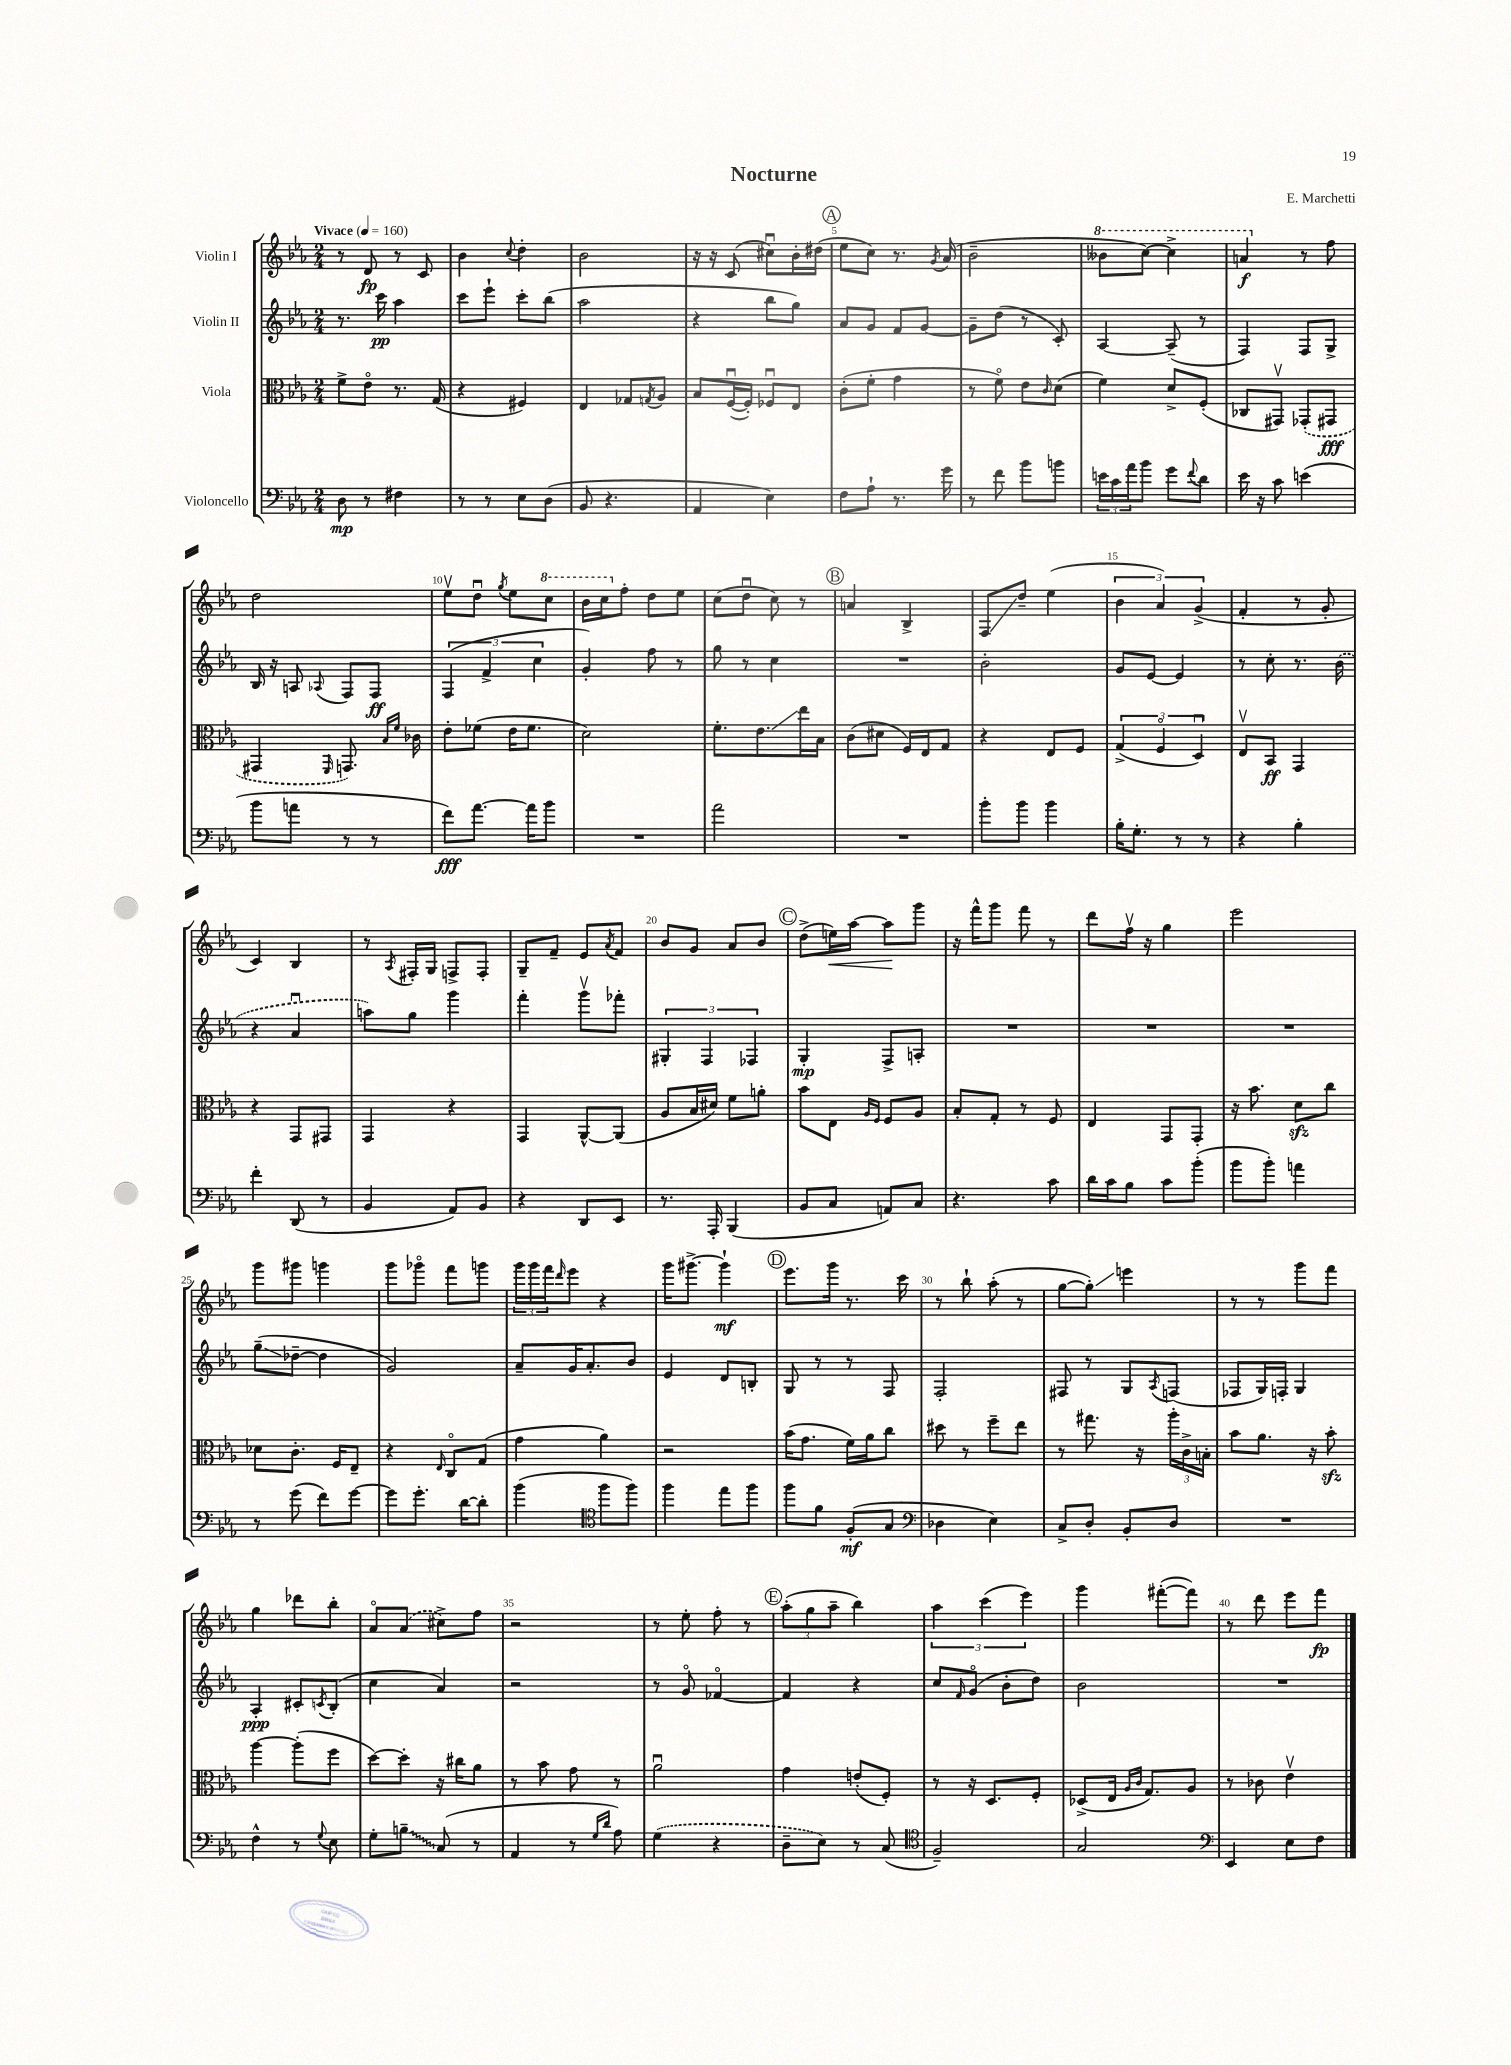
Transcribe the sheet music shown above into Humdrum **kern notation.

**kern	**kern	**kern	**kern
*staff4	*staff3	*staff2	*staff1
*clefF4	*clefC3	*clefG2	*clefG2
*k[b-e-a-]	*k[b-e-a-]	*k[b-e-a-]	*k[b-e-a-]
*M2/4	*M2/4	*M2/4	*M2/4
*MM160	*MM160	*MM160	*MM160
8D	8f^	8.r	8r
8r	8e-o	.	8d
.	.	16ccc	.
4F#	8.r	4aa-	8r
.	.	.	8c
.	(16G	.	.
=	=	=	=
8r	4r	8ccc	4b-
8r	.	8eee-`	.
.	.	.	8qqcc
8E-	4F#)	8ccc'	4dd'
(8D	.	(8bb-	.
=	=	=	=
8BB-	4E-	2aa-	2b-
4.r	.	.	.
.	8G-	.	.
.	8qG	.	.
.	8A-	.	.
=	=	=	=
4AA-	8B-	4r	16r
.	.	.	16r
.	([16Fu	.	(8c
.	16F'])	.	.
4E-)	8F-u	8bb-	8cc#u)
.	8E-	8gg)	16b-'
.	.	.	(16dd#
=	=	=	=
8F	(8c'	8a-	8ee-
8A-`	8f'	8g	8cc)
8.r	4g	8f	8.r
.	.	[8g	.
.	.	.	8qg
16g	.	.	(16a-
=	=	=	=
8r	8r	8g~]	2b-~
8f	8fo)	(8dd	.
8b-	8e-	8r	.
.	16qqc	.	.
8b	(8d	8c')	.
=	=	=	=
24e	4f)	[4A-	8bb--
24c	.	.	.
24a-	.	.	.
8b-	.	.	[8ccc)
8g	8d^	(8A-~]	4ccc^]
8qqf	.	.	.
8d	(8F'	8r	.
=	=	=	=
16e-	8C-	4F)	4aa
16r	.	.	.
8c	8GG#v)	.	.
(4e	(8GG-'	8F	8r
.	8GG#	8G^	8ff
=	=	=	=
8b-	4GG#	16B-	2dd
.	.	16r	.
8a	.	8A	.
.	16qqFF	8qqA-	.
8r	8.GG)	8F	.
8r	.	8F	.
.	16qqB-	.	.
.	16qqf	.	.
.	16c-	.	.
=	=	=	=
8f)	8e-'	(6F	8ee-v
[8.a-	(8f-	.	8ddu
.	.	6f^	.
.	.	.	8qgg
.	16e-	.	8ee-
16a-]	8.f-	.	.
.	.	6cc	.
8b-	.	.	8ccc
=	=	=	=
2r	2d)	4g')	16bb-
.	.	.	16ccc
.	.	.	8ff'
.	.	8ff	8dd
.	.	8r	8ee-
=	=	=	=
2a-	8.f'	8gg	(8cc
.	.	8r	8ddu
.	8.e-	.	.
.	.	4cc	8cc)
.	16ee-	.	8r
.	16B-	.	.
=	=	=	=
2r	(8c	2r	4a
.	8d#	.	.
.	16F)	.	4B-^
.	16E-	.	.
.	8G	.	.
=	=	=	=
8b-'	4r	2b-'	8F
8b-	.	.	8dd~
4b-	8E-	.	(4ee-
.	8F	.	.
=	=	=	=
16B-'	(6G^	8g	6b-
8.G'	.	.	.
.	.	[8e-	.
.	6Fo	.	6a-)
8r	.	4e-]	.
.	6Du)	.	(6g^
8r	.	.	.
=	=	=	=
4r	8E-v	8r	4f'
.	8BB-	8cc'	.
4B-'	4GG	8.r	8r
.	.	.	8g'
.	.	(16b-	.
=	=	=	=
4f'	4r	4r	4c)
(8DD	8GG	4a-u	4B-
8r	8GG#	.	.
=	=	=	=
4BB-	4GG	8aa)	8r
.	.	.	8qA-
.	.	8gg	16F#'
.	.	.	16G
8AA-)	4r	4ggg	8F^
8BB-	.	.	8F'
=	=	=	=
4r	4GG	4fff'	8G~
.	.	.	8f~
8DD	[8AA-^^	8gggv	8e-
.	.	.	8qa-
8EE-	(8AA-]	8fff-'	8f
=	=	=	=
8.r	8A-	6G#'	8b-
.	16B-	.	8g
.	.	6F	.
16AAA-'	16d#)	.	.
(4BBB-	8f	.	8a-
.	.	6F-	.
.	8a'	.	8b-
=	=	=	=
8BB-	8b-	4G'	(8dd^
8C	8E-	.	16ee)
.	.	.	[16aa-
.	16qqA-	.	.
.	16qqF	.	.
8AA)	8F	8F^	8aa-]
8C	8A-	8A'	8ggg
=	=	=	=
4.r	8B-'	2r	16r
.	.	.	16fff^^
.	8G'	.	8ggg
.	8r	.	8fff
8c	8F	.	8r
=	=	=	=
16d	4E-	2r	8ddd
16c	.	.	.
8B-	.	.	16ffv
.	.	.	16r
8c	8GG	.	4gg
(8b-'	8GG'	.	.
=	=	=	=
8b-	16r	2r	2eee-
.	8.b-	.	.
8b-')	.	.	.
4a	8d	.	.
.	8cc	.	.
=	=	=	=
8r	8d-	(8gg~	8ggg
(8g	8.c'	[8dd-~	8ggg#
8f)	.	4dd-]	4ggg
.	16F	.	.
[8g	8E-~	.	.
=	=	=	=
8g]	4r	2g)	8ggg
8.g'	.	.	8ggg-o
.	16qqE-	.	.
.	8Co	.	8fff
[16d	.	.	.
8d']	(8G	.	8ggg
=	=	=	=
(4b-	4g	8a-~	24ggg
.	.	.	24ggg
.	.	.	24fff
.	.	.	16qqddd
.	.	16g	8eee-
.	.	8.a-'	.
*clefC4	*	*	*
8ff	4a-)	.	4r
8ff)	.	8b-	.
=	=	=	=
4ff	2r	4e-	16ggg
.	.	.	[8.ggg#^
8ee-	.	8d	4ggg#`]
8ff	.	8B'	.
=	=	=	=
8ff	(16b-	8G	8.eee-
.	8.g	.	.
8f	.	8r	.
.	.	.	16ggg
(8F'	16f)	8r	8.r
.	16a-	.	.
8G	8cc	8F	.
.	.	.	16ccc
=	=	=	=
*clefF4	*	*	*
4D-	8dd#	2F'	8r
.	8r	.	8bb-`
4E-)	8ff~	.	(8aa-'
.	8ee-	.	8r
=	=	=	=
8C^	8r	8F#	[8gg
8D'	8.gg#	8r	8gg'])
8BB-'	.	8G	4eee
.	16r	.	.
.	.	8qA-	.
8D	24aa-'	(8F	.
.	24c^	.	.
.	24B'	.	.
=	=	=	=
2r	8b-	8F-	8r
.	8.a-	16G)	8r
.	.	16F'	.
.	.	4G	8ggg
.	16r	.	.
.	8b-'	.	8fff
=	=	=	=
4F^^	[4aa-	4A-'	4gg
8r	(8aa-']	8c#'	8ddd-
8qqG	.	8qc	.
8E-	8ff	(8B-'	8bb-'
=	=	=	=
8G'	[8dd)	4cc	8a-o
8B~	8dd']	.	(8a-
(8C	16r	4a-)	8cc#^)
.	16cc#	.	.
8r	8a-	.	8ff
=	=	=	=
4AA-	8r	2r	2r
.	8b-	.	.
8r	8g	.	.
16qqG	.	.	.
16qqd	.	.	.
8A-)	8r	.	.
=	=	=	=
(4G	2a-u	8r	8r
.	.	8go	8ee-'
4r	.	[4f-o	8ff'
.	.	.	8r
=	=	=	=
8D~	4g	4f-]	(12aa-'
.	.	.	12gg
8E-)	.	.	.
.	.	.	12aa-~
8r	(8e'	4r	4bb-)
(8C	8F')	.	.
=	=	=	=
*clefC4	*	*	*
2F~)	8r	8cc	6aa-
.	.	16qqf	.
.	16r	(8go	.
.	.	.	(6ccc
.	8.D	.	.
.	.	8b-'	.
.	.	.	6eee-)
.	8F'	8dd)	.
=	=	=	=
2G	(8D-^	2b-	4ggg
.	16E-	.	.
.	16qqA-	.	.
.	16qqc	.	.
.	8.G)	.	.
.	.	.	([8fff#'
.	8A-	.	8fff#])
=	=	=	=
*clefF4	*	*	*
4EE-	8r	2r	8r
.	8c-	.	8ddd
8E-	4e-v	.	8eee-
8F	.	.	8fff
==	==	==	==
*-	*-	*-	*-
